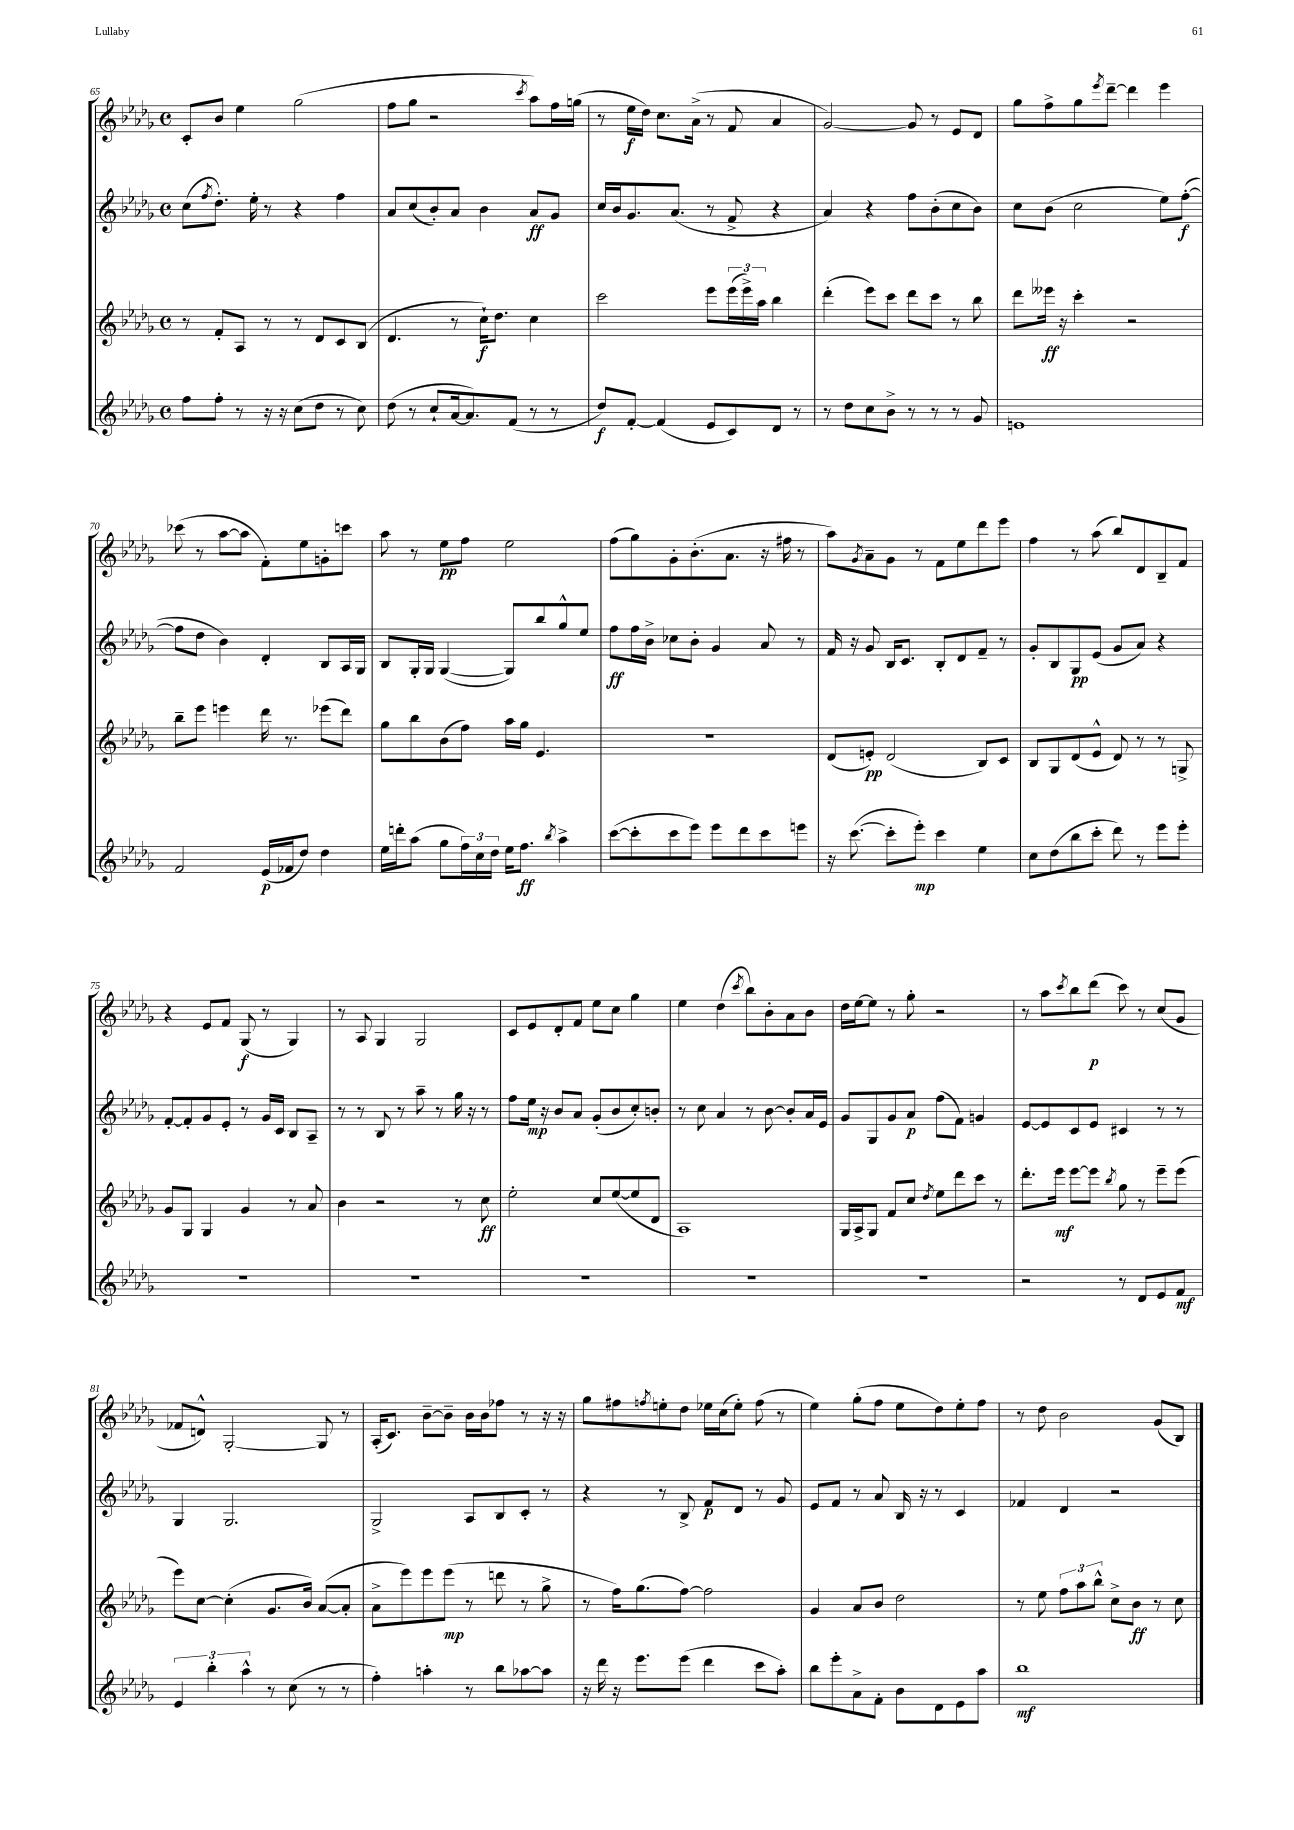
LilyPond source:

<<
\new StaffGroup <<
\new Staff = "s0" {
    \clef treble \key des \major \defaultTimeSignature \time 4/4
    c'8-. bes'8 ees''4 ges''2( |
    f''8 ges''8 r2 \acciaccatura { c'''8 } aes''8) f''16 g''16( |
    r8 ees''16\f des''16) c''8. aes'16->( r8 f'8 aes'4 |
    ges'2~) ges'8 r8 ees'8 des'8 |
    ges''8 f''8-> ges''8 \acciaccatura { ees'''8 } des'''8~-- des'''4 ees'''4 |
    ces'''8( r8 aes''8~ aes''8 f'8-.) ees''8 g'8-. c'''8 |
    aes''8 r8 ees''8\pp f''8 ees''2 |
    f''8( ges''8) ges'8-. bes'8.-.( aes'8. r16 fis''16 r8 |
    aes''8) \acciaccatura { ges'8 } aes'8-- ges'8 r8 f'8 ees''8 des'''8 ees'''8 |
    f''4 r8 aes''8( bes''8) des'8 bes8-- f'8 |
    r4 ees'8 f'8 ges8\f( r8 ges4) |
    r8 aes8 ges4 ges2 |
    c'8 ees'8 des'8-. f'8 ees''8 c''8 ges''4 |
    ees''4 des''4( \acciaccatura { c'''8 } bes''8) bes'8-. aes'8 bes'8 |
    des''16 ees''16~ ees''8 r8 ges''8-. r2 |
    r8 aes''8 \acciaccatura { c'''8 } bes''8 des'''8\p( c'''8) r8 c''8( ges'8 |
    fes'8 d'8-^) ges2~-. ges8 r8 |
    aes16-.( c'8.) bes'8~-- bes'8-- bes'16 bes'16 fes''8 r8 r16 r16 |
    ges''8 fis''8 \acciaccatura { f''8 } e''8-. des''8 ees''16 c''16( ees''8-.) f''8( r8 |
    ees''4) ges''8-.( f''8 ees''8 des''8) ees''8-. f''8 |
    r8 des''8 bes'2 ges'8( bes8) \bar "|." |
}
\new Staff = "s1" {
    \clef treble \key des \major \defaultTimeSignature \time 4/4
    c''8( \acciaccatura { f''8 } des''8.-.) ees''16-. r8 r4 f''4 |
    aes'8 c''8( bes'8-.) aes'8 bes'4 aes'8\ff ges'8 |
    c''16 bes'16 ges'8. aes'8.( r8 f'8-> r4 |
    aes'4) r4 f''8 bes'8-.( c''8 bes'8) |
    c''8 bes'8( c''2 ees''8) f''8~-.\f( |
    f''8 des''8 bes'4) des'4-. bes8 aes16 ges16 |
    bes8 ges16-. ges16 ges4~( ges8) bes''8 ges''8-^ ees''8 |
    f''8\ff f''16 bes'16-> ces''8 bes'8-. ges'4 aes'8 r8 |
    f'16 r16 ges'8 bes16 c'8. bes8-. des'8 f'8-- r8 |
    ges'8-. bes8 ges8\pp ees'8( ges'8 aes'8) r4 |
    f'8~-. f'8-. ges'8 ees'8-. r8 ges'16 c'16 bes8 aes8-- |
    r8 r8 bes8 r8 aes''8-- r8 ges''16 r16 r8 |
    f''8 ees''16\mp r16 bes'8 aes'8 ges'8-.( bes'8 c''8-.) b'8-. |
    r8 c''8 aes'4 r8 bes'8~ bes'8-. aes'16 ees'16 |
    ges'8 ges8 ges'8 aes'8\p f''8( f'8) g'4 |
    ees'8~ ees'8 c'8 ees'8 cis'4 r8 r8 |
    ges4 ges2. |
    ges2-> aes8 bes8 c'8-. r8 |
    r4 r8 bes8-> f'8\p des'8 r8 ges'8 |
    ees'8 f'8 r8 aes'8 bes16 r16 r8 c'4 |
    fes'4 des'4 r2 \bar "|." |
}
\new Staff = "s2" {
    \clef treble \key des \major \defaultTimeSignature \time 4/4
    r8 f'8-. aes8 r8 r8 des'8 c'8 bes8( |
    des'4. r8 c''16-!\f) des''8. c''4 |
    c'''2 ees'''8 \tuplet 3/2 { ees'''16( ees'''16->) aes''16 } bes''4 |
    des'''4-.( ees'''8) c'''8 des'''8 c'''8 r8 bes''8 |
    des'''8 eeses'''16\ff r16 c'''4-. r2 |
    bes''8-- ees'''8 e'''4 des'''16 r8. ees'''8( des'''8) |
    ges''8 bes''8 bes'8( f''8) aes''16 ges''16 ees'4. |
    R1 |
    des'8( e'8-.\pp) des'2( bes8) c'8 |
    bes8 ges8 des'8( ees'8-^ des'8) r8 r8 g8-> |
    ges'8 ges8 ges4 ges'4 r8 aes'8 |
    bes'4 r2 r8 c''8\ff |
    ees''2-. c''8 ees''8~( ees''8 des'8 |
    aes1) |
    ges16 aes16-> ges8 f'8 c''8 \acciaccatura { des''8 } ees''8 des'''8 c'''8 r8 |
    des'''8.-. ees'''16\mf ees'''8~ ees'''8 \acciaccatura { bes''8 } ges''8 r8 ees'''8-- ees'''8( |
    ees'''8) c''8~ c''4-.( ges'8. bes'16) aes'8~( aes'8-. |
    aes'8-> ees'''8) ees'''8 ees'''8\mp( r8 d'''8 r8 ges''8-> |
    r8 f''16) ges''8.( f''8~) f''2 |
    ges'4 aes'8 bes'8 des''2 |
    r8 ees''8 \tuplet 3/2 { f''8 aes''8 bes''8-^ } c''8-> bes'8\ff r8 c''8 \bar "|." |
}
\new Staff = "s3" {
    \clef treble \key des \major \defaultTimeSignature \time 4/4
    f''8 f''8-. r8 r16 r16 c''8( des''8 r8 c''8) |
    des''8( r8 c''8-! aes'16~ aes'8.) f'8( r8 r8 |
    des''8\f) f'8~-. f'4( ees'8 c'8) des'8 r8 |
    r8 des''8 c''8 bes'8-> r8 r8 r8 ges'8 |
    e'1 |
    f'2 ees'16\p( fes'16 des''8) des''4 |
    ees''16 d'''16-. aes''8( ges''8 \tuplet 3/2 { f''16) c''16 des''16 } ees''16 f''8.\ff \acciaccatura { bes''8 } aes''4-> |
    c'''8~( c'''8-. c'''8 ees'''8) ees'''8 des'''8 c'''8 e'''8 |
    r16 c'''8.~( c'''8-. ees'''8-.\mp) c'''4 ees''4 |
    c''8 des''8( bes''8 c'''8-. des'''8) r8 ees'''8 ees'''8-. |
    R1 |
    R1 |
    R1 |
    R1 |
    R1 |
    r2 r8 des'8 ees'8 f'8\mf |
    \tuplet 3/2 { ees'4 bes''4-. aes''4-^ } r8 c''8( r8 r8 |
    f''4-.) a''4-. r8 bes''8 aes''8~ aes''8 |
    r16 des'''16 r16 ees'''8. ees'''8( des'''4 c'''8 aes''8-.) |
    bes''8 ees'''8-. aes'8-> f'8-. bes'8 des'8 ees'8 aes''8 |
    bes''1\mf \bar "|." |
}
>>
>>
\layout { \context { \Score currentBarNumber = #65 } }
